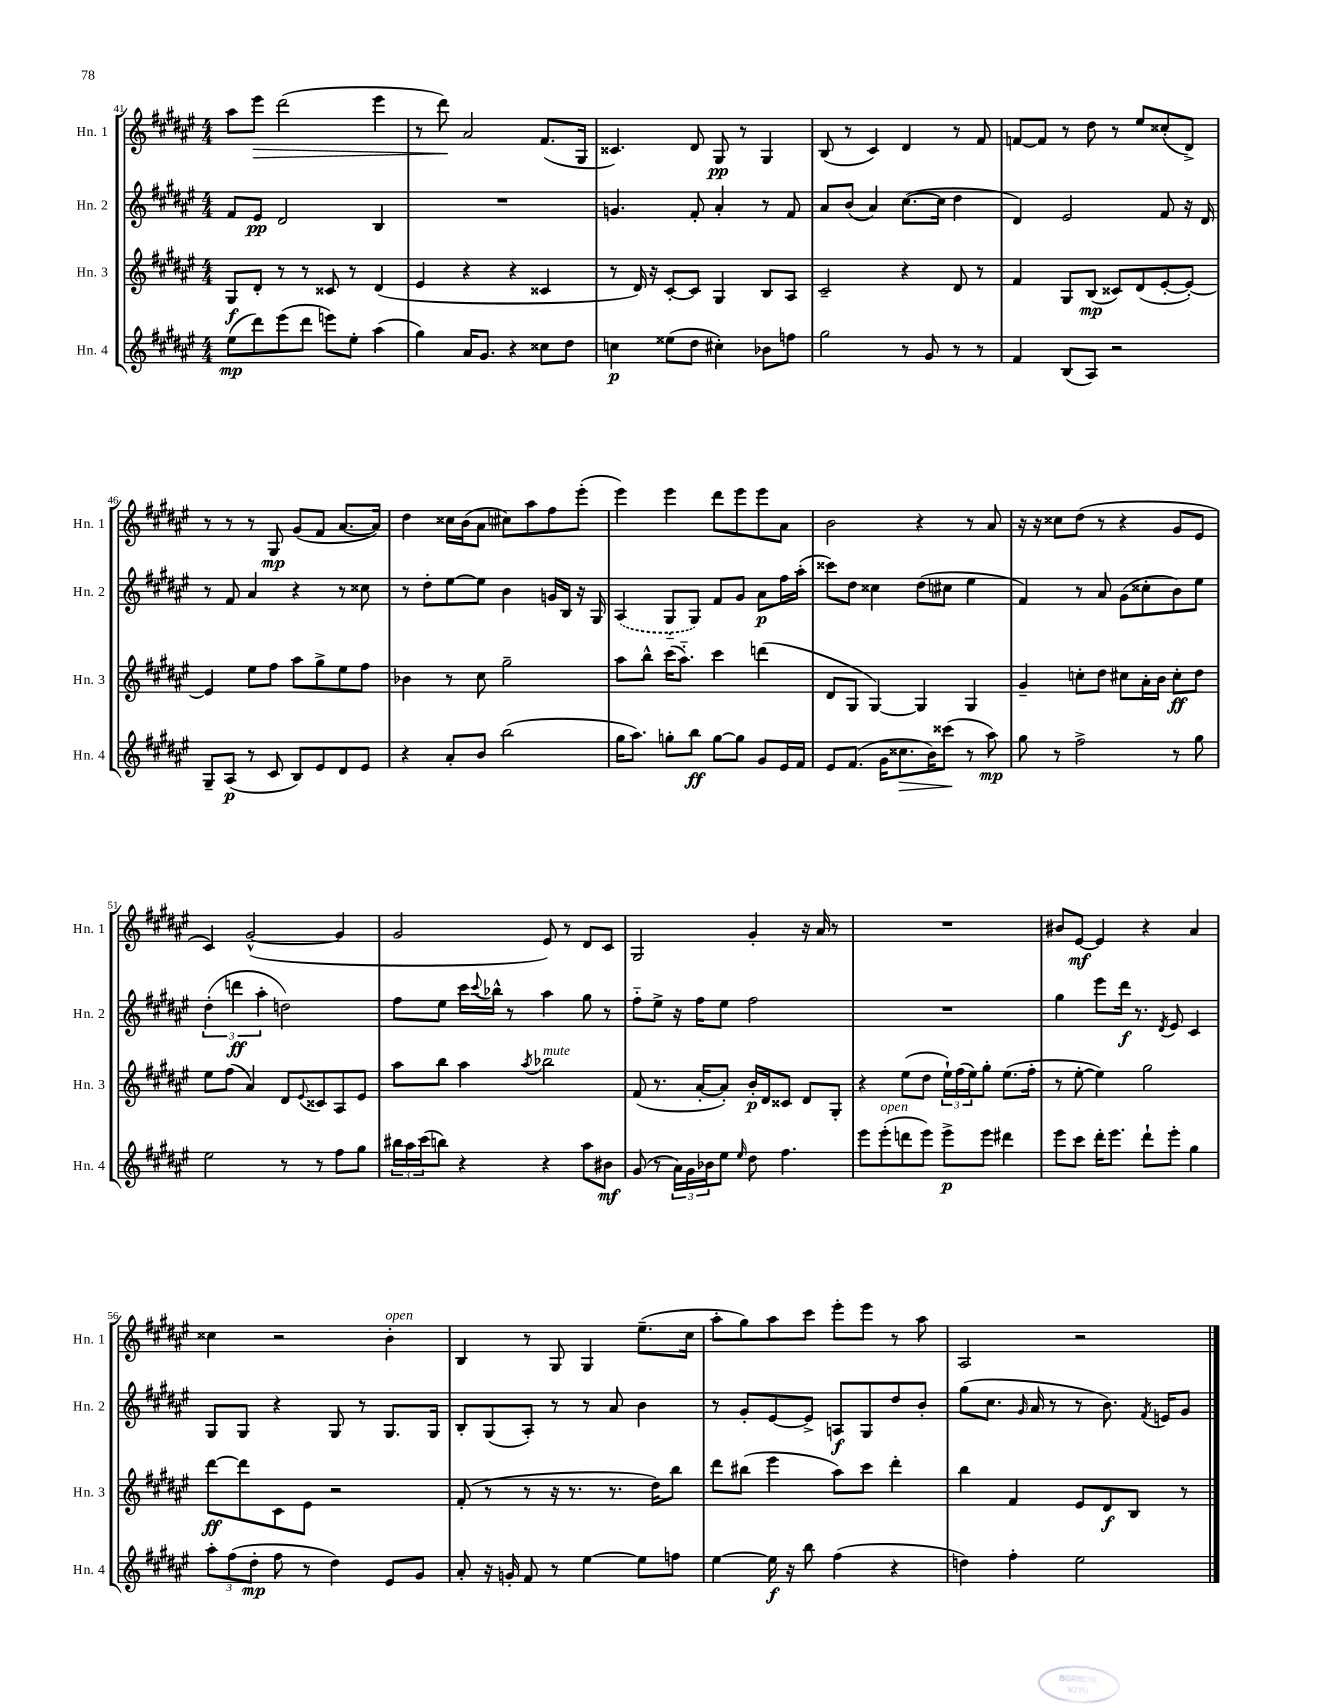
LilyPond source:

<<
\new StaffGroup <<
\new Staff = "s0" \with { instrumentName = "Hn. 1" shortInstrumentName = "Hn. 1" } {
    \clef treble \key fis \major \numericTimeSignature \time 4/4
    ais''8 eis'''8\> dis'''2( eis'''4 |
    r8 dis'''8\!) ais'2 fis'8.( gis16 |
    cisis'4.) dis'8 gis8\pp r8 gis4 |
    b8( r8 cis'4) dis'4 r8 fis'8 |
    f'8~ f'8 r8 dis''8 r8 eis''8 cisis''8-.( dis'8->) |
    r8 r8 r8 gis8\mp gis'8( fis'8 ais'8.~ ais'16) |
    dis''4 cisis''16 b'16( ais'8 cis''8) ais''8 fis''8 eis'''8-.( |
    eis'''4) eis'''4 dis'''8 eis'''8 eis'''8 ais'8 |
    b'2 r4 r8 ais'8 |
    r16 r16 cisis''8 dis''8( r8 r4 gis'8 eis'8 |
    cis'4) gis'2~-^( gis'4 |
    gis'2 eis'8) r8 dis'8 cis'8 |
    gis2 gis'4-. r16 ais'16 r8 |
    R1 |
    bis'8 eis'8~\mf eis'4 r4 ais'4 |
    cisis''4 r2 b'4-.^\markup { \italic "open" } |
    b4 r8 gis8 gis4 eis''8.--( cis''16 |
    ais''8-. gis''8) ais''8 cis'''8 eis'''8-. eis'''8 r8 ais''8 |
    ais2 r2 \bar "|." |
}
\new Staff = "s1" \with { instrumentName = "Hn. 2" shortInstrumentName = "Hn. 2" } {
    \clef treble \key fis \major \numericTimeSignature \time 4/4
    fis'8 eis'8\pp dis'2 b4 |
    R1 |
    g'4. fis'8-. ais'4-. r8 fis'8 |
    ais'8 b'8( ais'4) cis''8.~( cis''16 dis''4 |
    dis'4) eis'2 fis'8 r16 dis'16 |
    r8 fis'8 ais'4 r4 r8 cisis''8 |
    r8 dis''8-. eis''8~ eis''8 b'4 g'16 b16 r16 gis16 |
    \once \slurDashed ais4( gis8-_ gis8) fis'8 gis'8 ais'8\p fis''16 ais''16-.( |
    cisis'''8) dis''8 cisis''4 dis''8( cis''8 eis''4 |
    fis'4) r8 ais'8 gis'8( cisis''8-. b'8) eis''8 |
    \tuplet 3/2 { dis''4-.( d'''4\ff ais''4-. } d''2) |
    fis''8 eis''8 cis'''16 \appoggiatura { cis'''8 } bes''16-^ r8 ais''4 gis''8 r8 |
    fis''8-_ eis''8-> r16 fis''16 eis''8 fis''2 |
    R1 |
    gis''4 eis'''8 dis'''16\f r8. \acciaccatura { dis'8 } eis'8 cis'4 |
    gis8 gis8 r4 gis8 r8 gis8. gis16 |
    b8-. gis8( ais8-.) r8 r8 ais'8 b'4 |
    r8 gis'8-. eis'8~ eis'8-> a8\f gis8 dis''8 b'8-. |
    gis''8( cis''8. \grace { gis'16 } ais'16 r8 r8 b'8.) \acciaccatura { fis'8 } e'16 gis'8 \bar "|." |
}
\new Staff = "s2" \with { instrumentName = "Hn. 3" shortInstrumentName = "Hn. 3" } {
    \clef treble \key fis \major \numericTimeSignature \time 4/4
    gis8\f dis'8-. r8 r8 cisis'8 r8 dis'4( |
    eis'4 r4 r4 cisis'4 |
    r8 dis'16) r16 cis'8~-. cis'8 gis4 b8 ais8 |
    cis'2-- r4 dis'8 r8 |
    fis'4 gis8 b8\mp( cisis'8) dis'8( eis'8~-. eis'8~-.) |
    eis'4 eis''8 fis''8 ais''8 gis''8-> eis''8 fis''8 |
    bes'4 r8 cis''8 gis''2-- |
    ais''8 b''8-^ cis'''16( ais''8.-_) cis'''4 d'''4( |
    dis'8 gis8 gis4~) gis4 gis4 |
    gis'4-- c''8-. dis''8 cis''8 ais'16-. b'16 cis''8-.\ff dis''8 |
    eis''8 fis''8( ais'4) dis'8 \appoggiatura { eis'8 } cisis'8 ais8 eis'8 |
    ais''8 b''8 ais''4 \acciaccatura { ais''8 } bes''2^\markup { \italic "mute" } |
    fis'8( r8. ais'16~-. ais'8-.) b'16-.\p dis'16 cisis'8 dis'8 gis8-. |
    r4 eis''8( dis''8 \tuplet 3/2 { eis''16-!) fis''16( eis''16) } gis''8-. eis''8.( fis''16-. |
    r8 eis''8~-. eis''4) gis''2 |
    dis'''8~\ff dis'''8 cis'8 eis'8 r2 |
    fis'8-.( r8 r8 r16 r8. r8. dis''16) b''8 |
    dis'''8 bis''8( eis'''4 ais''8) cis'''8 dis'''4-. |
    b''4 fis'4 eis'8 dis'8\f b8 r8 \bar "|." |
}
\new Staff = "s3" \with { instrumentName = "Hn. 4" shortInstrumentName = "Hn. 4" } {
    \clef treble \key fis \major \numericTimeSignature \time 4/4
    eis''8\mp( dis'''8) eis'''8( dis'''8 e'''8) eis''8-. ais''4( |
    gis''4) ais'16 gis'8. r4 cisis''8 dis''8 |
    c''4\p eisis''8( dis''8 cis''4-.) bes'8 f''8 |
    gis''2 r8 gis'8 r8 r8 |
    fis'4 b8( ais8) r2 |
    gis8-- ais8\p( r8 cis'8 b8) eis'8 dis'8 eis'8 |
    r4 ais'8-. b'8 b''2( |
    gis''16 ais''8.) g''8-. b''8\ff g''8~ g''8 gis'8 eis'16 fis'16 |
    eis'8 fis'8.( gis'16 cisis''8.\> b'16) cisis'''8\!( r8 ais''8\mp) |
    gis''8 r8 fis''2-> r8 gis''8 |
    eis''2 r8 r8 fis''8 gis''8 |
    \tuplet 3/2 { bis''16 ais''16 cis'''16( } b''8) r4 r4 ais''8 bis'8\mf |
    gis'8( r8 \tuplet 3/2 { ais'16) gis'16 bes'16 } eis''8 \grace { eis''16 } dis''8 fis''4. |
    eis'''8 eis'''8-.^\markup { \italic "open" }( d'''8 eis'''8) eis'''8->\p eis'''8 dis'''4 |
    eis'''8 cis'''8 dis'''16-. eis'''8. dis'''8-! eis'''8-. gis''4 |
    \tuplet 3/2 { ais''8-. fis''8( dis''8-.\mp } fis''8 r8 dis''4) eis'8 gis'8 |
    ais'8-. r16 g'16-. fis'8 r8 eis''4~ eis''8 f''8 |
    eis''4~ eis''16\f r16 b''8 fis''4( r4 |
    d''4) fis''4-. eis''2 \bar "|." |
}
>>
>>
\layout { \context { \Score currentBarNumber = #41 } }
